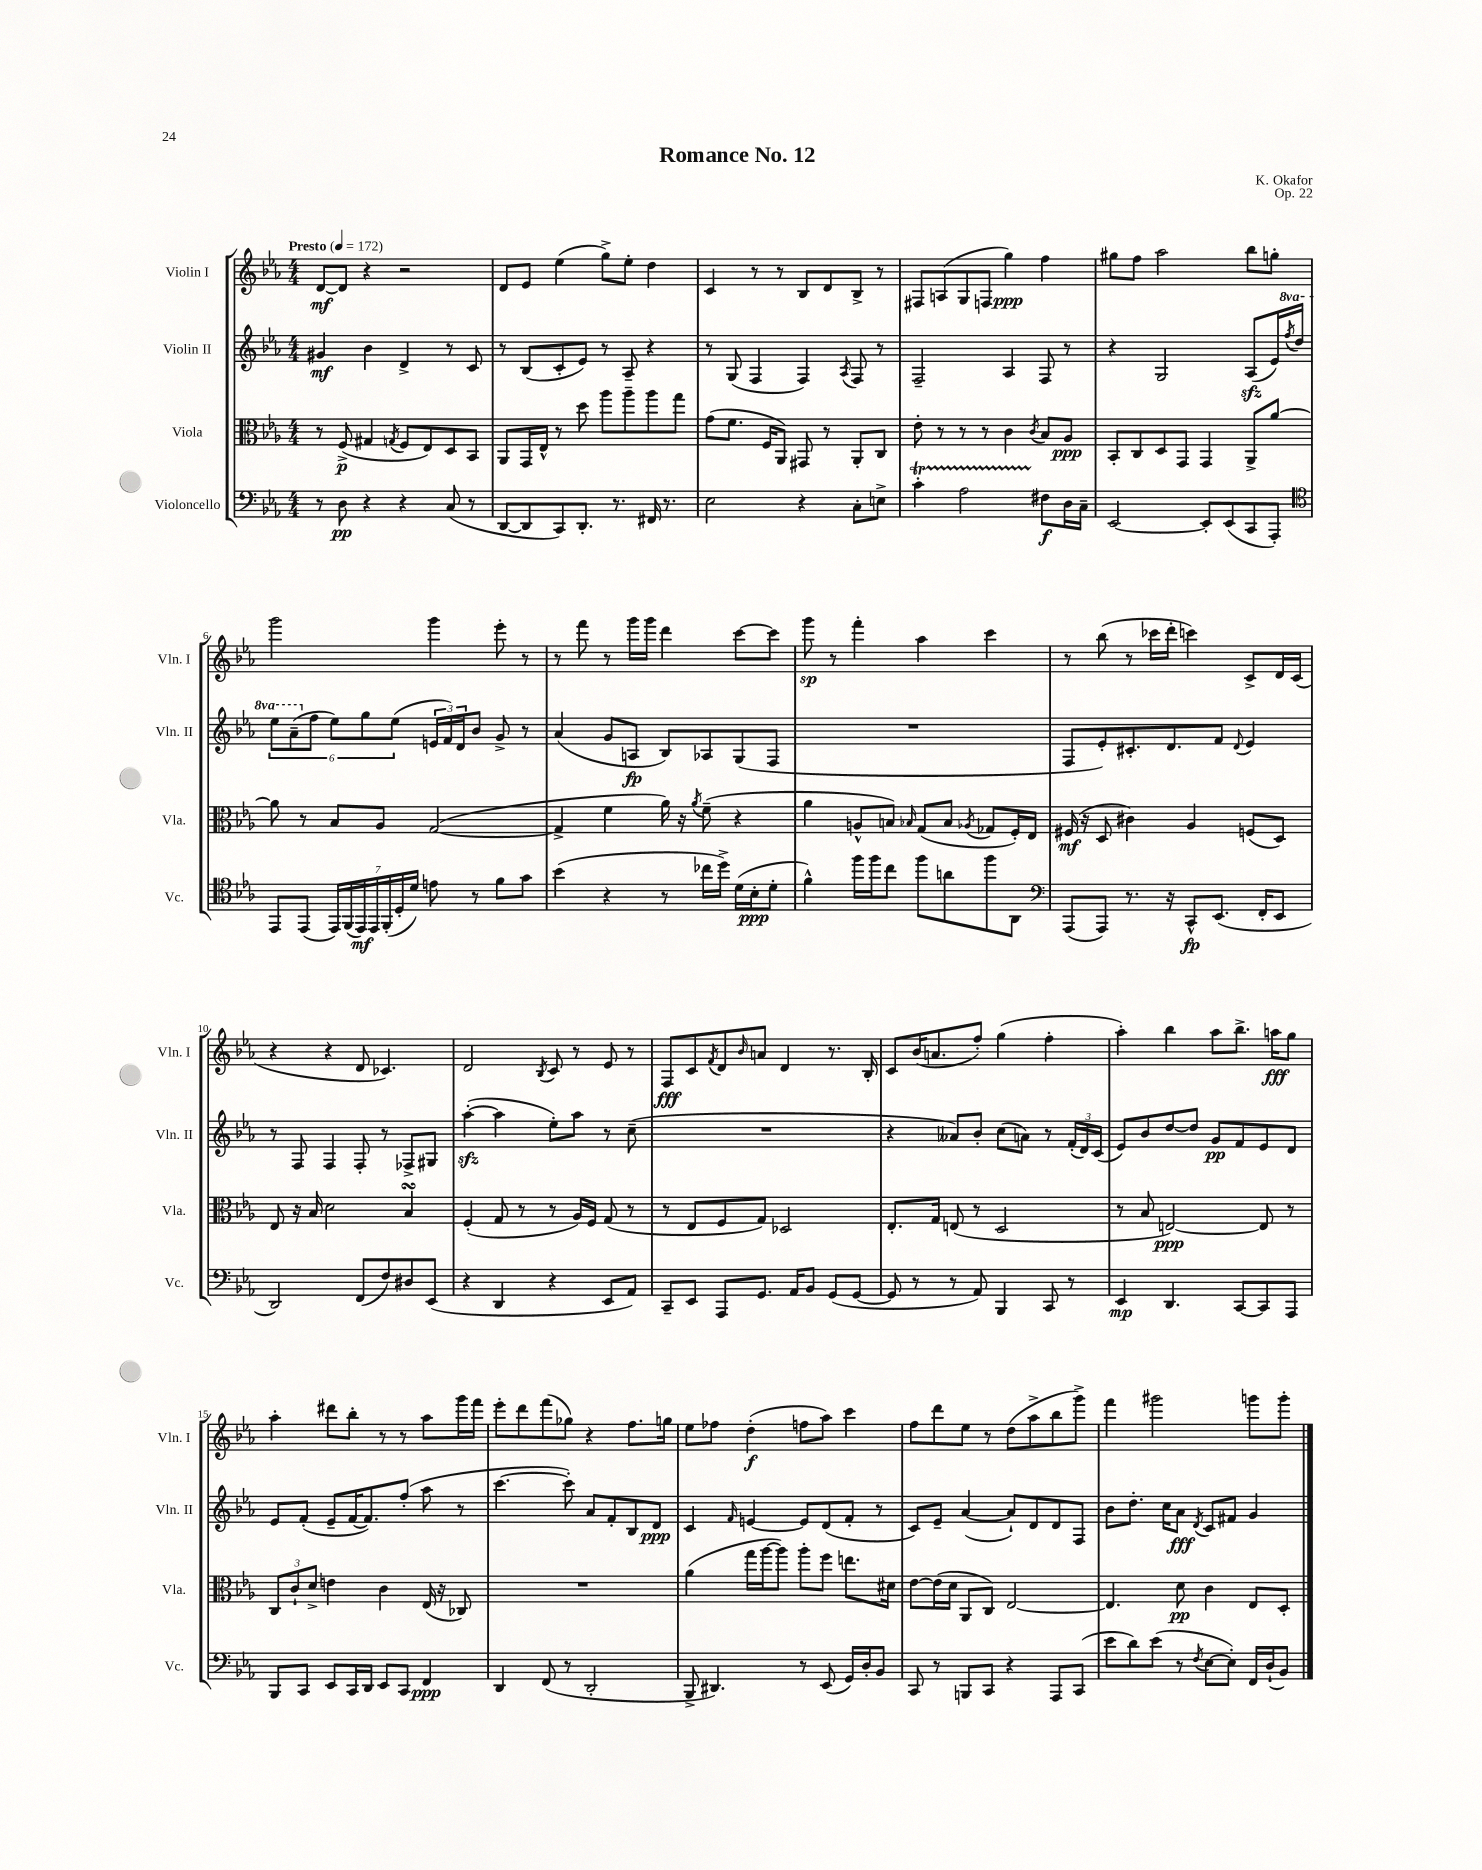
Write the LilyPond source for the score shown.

\header { title = "Romance No. 12" composer = "K. Okafor" opus = "Op. 22" }
<<
\new StaffGroup <<
\new Staff = "s0" \with { instrumentName = "Violin I" shortInstrumentName = "Vln. I" } {
    \clef treble \key ees \major \numericTimeSignature \time 4/4 \tempo "Presto" 4 = 172
    d'8~\mf d'8 r4 r2 |
    d'8 ees'8 ees''4( g''8->) ees''8-. d''4 |
    c'4 r8 r8 bes8 d'8 bes8-> r8 |
    fis8 a8( g8 f8 g''4\ppp) f''4 |
    gis''8 f''8 aes''2 bes''8 g''8-. |
    g'''2 g'''4 ees'''8-. r8 |
    r8 f'''8 r8 g'''16 g'''16 d'''4 c'''8~ c'''8 |
    g'''8\sp r8 f'''4-. aes''4 c'''4 |
    r8 bes''8( r8 ces'''16 d'''16-. c'''4) c'8-> d'16 c'16( |
    r4 r4 d'8 ces'4.) |
    d'2 \acciaccatura { bes8 } c'8 r8 ees'8 r8 |
    f8\fff c'8 \acciaccatura { f'8 } d'8 \grace { bes'16 } a'8 d'4 r8. bes16-. |
    c'8 bes'16( a'8. f''8-.) g''4( f''4-. |
    aes''4-.) bes''4 aes''8 bes''8.-> a''16\fff g''8 |
    aes''4-. dis'''8 bes''8-. r8 r8 aes''8 g'''16 f'''16 |
    ees'''8-. d'''8 f'''8( ges''8) r4 f''8. g''16 |
    ees''8 fes''8 d''4-.\f( f''8 aes''8) c'''4 |
    f''8 d'''8 ees''8 r8 d''8( aes''8-> bes''8 g'''8->) |
    f'''4 gis'''2 g'''8 g'''8-. \bar "|." |
}
\new Staff = "s1" \with { instrumentName = "Violin II" shortInstrumentName = "Vln. II" } {
    \clef treble \key ees \major \numericTimeSignature \time 4/4 \set Staff.ottavationMarkups = #ottavation-simple-ordinals
    gis'4\mf bes'4 d'4-> r8 c'8 |
    r8 bes8( c'8-. ees'8) r8 aes8-- r4 |
    r8 g8( f4 f4) \acciaccatura { aes8 } f8 r8 |
    f2-- aes4 f8 r8 |
    r4 g2 aes8\sfz( ees'16) \ottava #1 \acciaccatura { f'''8 } d'''16 |
    \tuplet 6/4 { ees'''8 aes''8--( \ottava #0 f''8 ees''8) g''8 ees''8( } \tuplet 3/2 { e'16 f'16) d'16 } bes'8 g'8-> r8 |
    aes'4( g'8 a8\fp bes8) aes8 g8( f8 |
    R1 |
    f8 ees'8-.) cis'8.-. d'8. f'8 \appoggiatura { d'8 } ees'4 |
    r8 f8 f4 f8-. r8 fes8-> gis8 |
    aes''4~-.\sfz( aes''4 ees''8-.) aes''8 r8 c''8--( |
    R1 |
    r4 aeses'8) bes'8-. c''8( a'8) r8 \tuplet 3/2 { f'16-.( d'16) c'16( } |
    ees'8) bes'8 d''8~ d''8 g'8\pp f'8 ees'8 d'8 |
    ees'8 f'8-.( ees'8-- f'16~ f'8.) f''8-.( aes''8 r8 |
    c'''4.~ c'''8-.) aes'8 f'8-. bes8 d'8\ppp |
    c'4 \grace { f'16 } e'4~ e'8 d'8( f'8-. r8 |
    c'8) ees'8-- aes'4~( aes'8-!) d'8 d'8 f8 |
    bes'8 d''8.-. c''16 aes'8\fff \acciaccatura { d'8 } c'8 fis'8 g'4 \bar "|." |
}
\new Staff = "s2" \with { instrumentName = "Viola" shortInstrumentName = "Vla." } {
    \clef alto \key ees \major \numericTimeSignature \time 4/4
    r8 f8->\p( gis4 \acciaccatura { g8 } f8 ees8) d8 bes,8 |
    aes,8 g,16 ees16-^ r8 d''8 aes''8 aes''8-- aes''8 g''8 |
    g'8( f'8. f16 aes,8) gis,8 r8 aes,8-. c8 |
    ees'8-. r8 r8 r8 c'4 \acciaccatura { c'8 } bes8 aes8\ppp |
    bes,8-. c8 d8 g,8 g,4 aes,8-> aes'8~ |
    aes'8 r8 bes8 aes8 g2~( |
    g4-> f'4 aes'16) r16 \acciaccatura { aes'8 } f'8--( r4 |
    aes'4 a8-^ b8) \grace { bes16 } g8( bes8 \acciaccatura { aes8 } ges8 f16-.) ees16 |
    fis16\mf( r16 d8 cis'4) aes4 f8( d8) |
    ees8 r16 bes16 d'2 bes4\turn |
    f4-.( g8 r8 r8 aes16) f16 g8( r8 |
    r8 ees8 f8 g8) des2 |
    ees8.-. g16 e8( r8 d2 |
    r8 bes8 e2~\ppp) e8 r8 |
    \tuplet 3/2 { c8 c'8-! d'8-> } e'4 c'4 ees16( r16 ces8) |
    R1 |
    aes'4( g''16 aes''16~ aes''8) aes''8-. f''8 e''8. dis'16 |
    ees'8~ ees'16( d'16 aes,8 c8) ees2~ |
    ees4. d'8\pp c'4 ees8 d8-. \bar "|." |
}
\new Staff = "s3" \with { instrumentName = "Violoncello" shortInstrumentName = "Vc." } {
    \clef bass \key ees \major \numericTimeSignature \time 4/4
    r8 d8\pp r4 r4 c8( r8 |
    d,8~ d,8 c,8) d,8.-. r8. fis,16 r8. |
    ees2 r4 c8-. e8-> |
    c'4-.\startTrillSpan aes2 fis8\stopTrillSpan\f d16 c16-- |
    ees,2~ ees,8-. ees,8( c,8 aes,,8-.) |
    \clef tenor ees,8 ees,8( \tuplet 7/4 { ees,16) f,16( ees,16\mf) ees,16 f,16-.( d16-. d'16) } e'8 r8 f'8 g'8 |
    bes'4( r4 r8 ces''16 d''16->) d'16( bes16-.\ppp d'8-. |
    f'4-^) f''16 f''16 c''8 f''8 a'8 f''8 aes,8 |
    \clef bass aes,,8( aes,,8) r8. r16 c,8-^\fp ees,8.( f,16-. ees,8 |
    d,2) f,8( f8) dis8 ees,8( |
    r4 d,4 r4 ees,8 aes,8) |
    c,8-- ees,8 aes,,8 g,8. aes,16 bes,8 g,8( g,8~ |
    g,8 r8 r8 aes,8) bes,,4 c,8 r8 |
    ees,4\mp d,4. c,8~ c,8 aes,,8 |
    bes,,8 c,8 ees,8 c,16 d,16 ees,8 c,8 f,4\ppp |
    d,4 f,8( r8 d,2-. |
    bes,,8-> dis,4.) r8 ees,8( g,16) d16-. bes,8 |
    c,8 r8 b,,8 c,8 r4 aes,,8 c,8( |
    ees'8 d'8) ees'8( r8 \acciaccatura { f8 } ees8~ ees8-.) f,16 d16-!( bes,8) \bar "|." |
}
>>
>>
